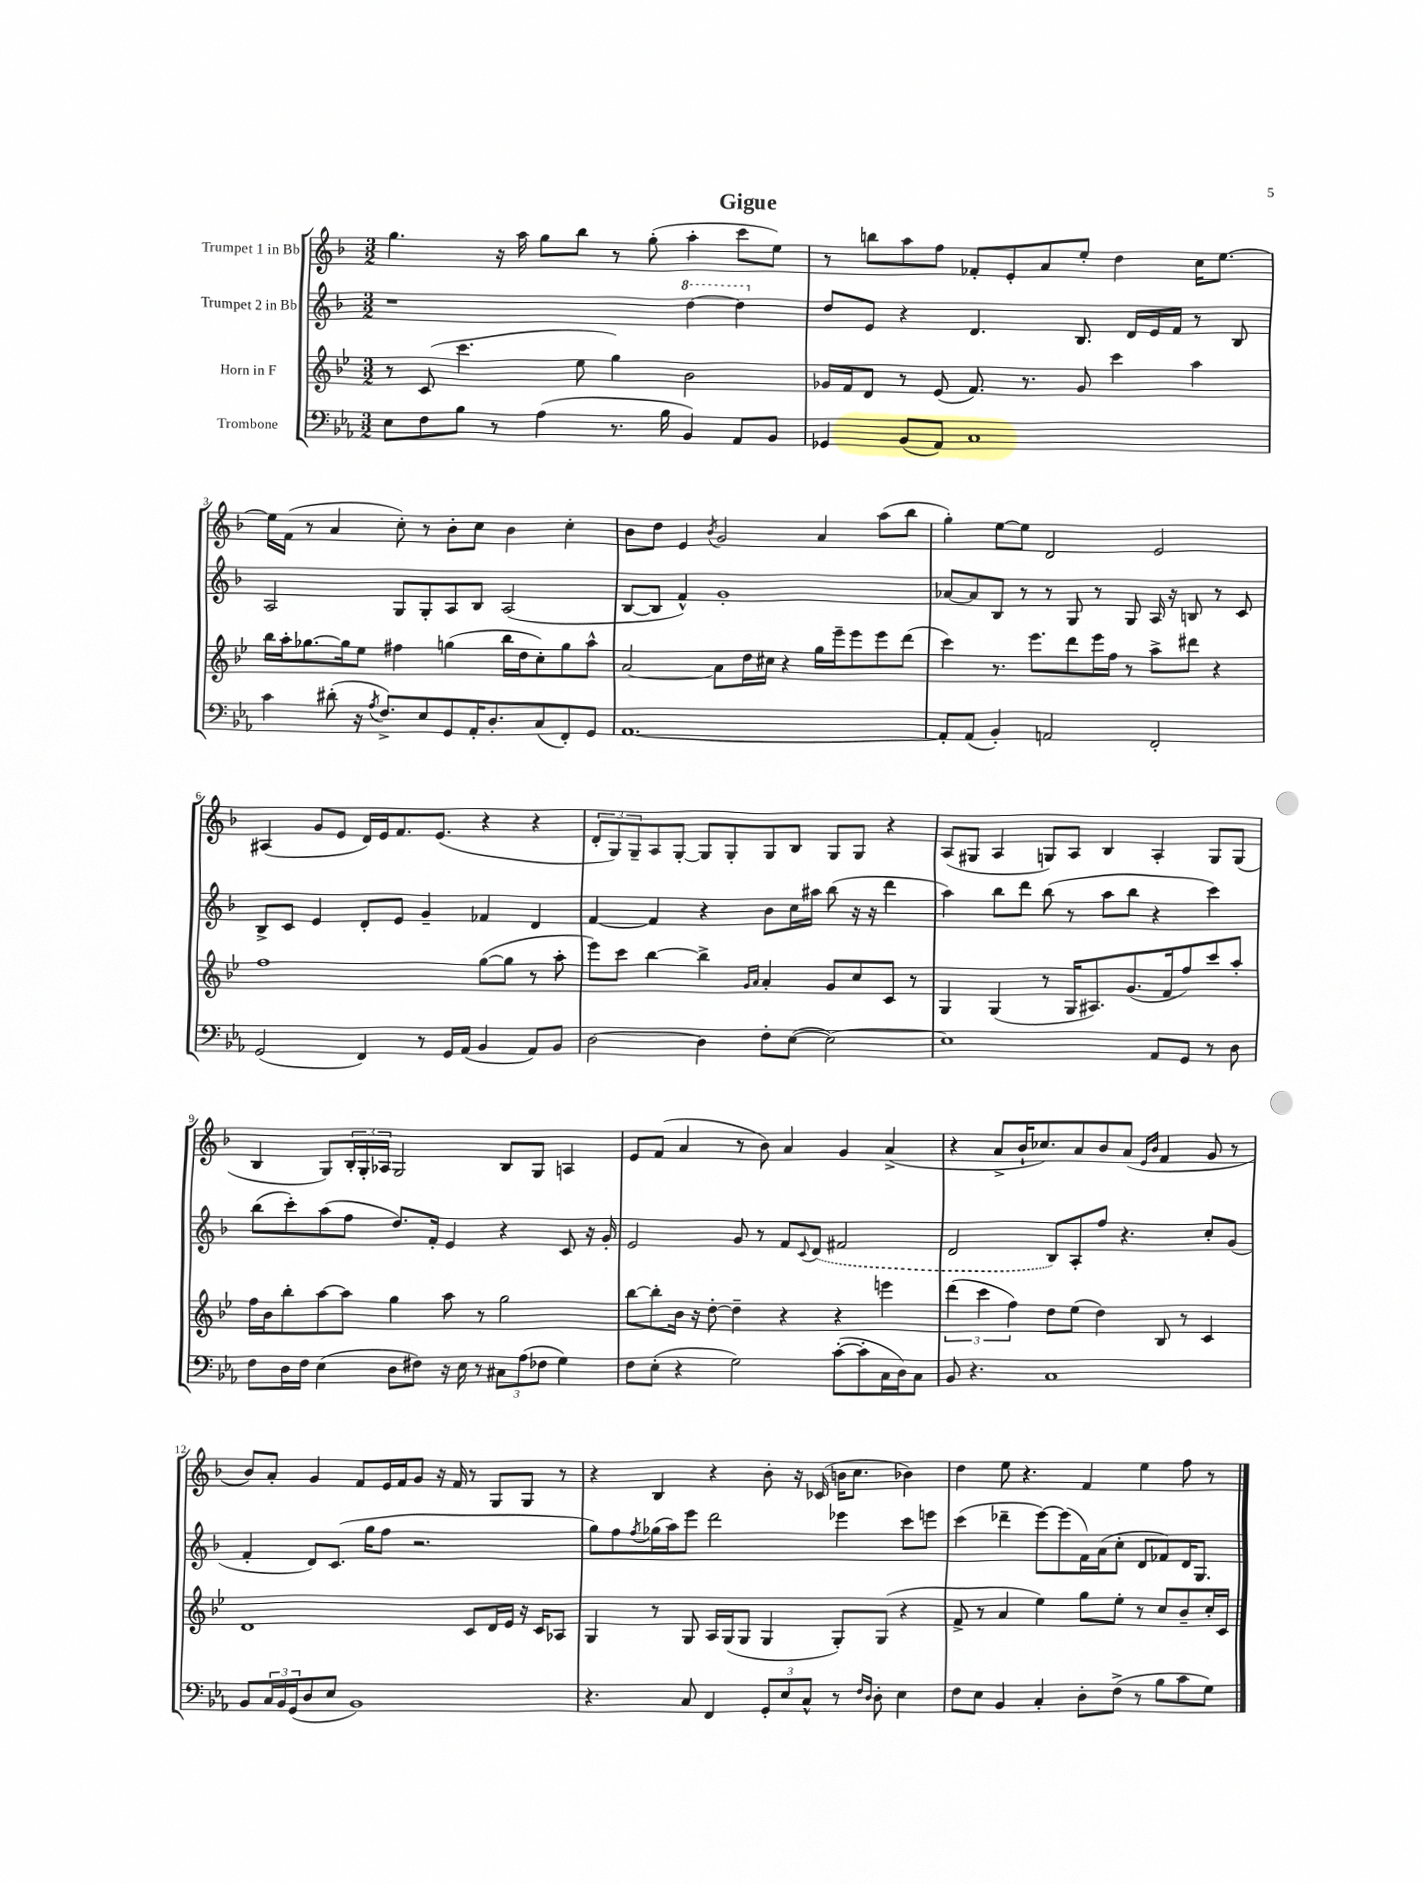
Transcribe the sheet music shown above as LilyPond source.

\header { title = "Gigue" }
<<
\new StaffGroup <<
\new Staff = "s0" \with { instrumentName = "Trumpet 1 in Bb" } {
    \clef treble \key f \major \numericTimeSignature \time 3/2
    g''4. r16 a''16 g''8 bes''8 r8 g''8-.( a''4-. c'''8 e''8) |
    r8 b''8 a''8 f''8 fes'8-. e'8-. a'8 e''8-. d''4 c''16 e''8.~ |
    e''16 f'16( r8 a'4 c''8-.) r8 bes'8-. c''8 bes'4 c''4-. |
    bes'8 d''8 e'4 \acciaccatura { bes'8 } g'2 a'4 a''8( bes''8 |
    g''4-.) e''8~ e''8 d'2 e'2 |
    ais4( g'8 e'8 d'16) e'16 f'8. e'8.( r4 r4 |
    \tuplet 3/2 { d'8-. g8) g8-- } a8 g8~-. g8 g8-. g8 bes8 g8 g8 r4 |
    a8( gis8 a4 g8) a8 bes4 a4-. g8 g8( |
    bes4 g8) \tuplet 3/2 { bes16-. g16-. aes16 } g2 bes8 g8 a4 |
    e'8 f'8( a'4 r8 bes'8) a'4 g'4 a'4->( |
    r4 a'8-> bes'16-! ces''8.) a'8 bes'8 a'8( \grace { e'16 bes'16 } f'4 g'8 r8 |
    bes'8) a'8-. g'4 f'8 e'16 f'16 g'8 r16 f'16 r8 g8 g8 r8 |
    r4 bes4 r4 bes'8-. r16 ces'16( b'16 c''8. bes'4) |
    d''4 e''8 r4. f'4 e''4 f''8 r8 \bar "|." |
}
\new Staff = "s1" \with { instrumentName = "Trumpet 2 in Bb" } {
    \clef treble \key f \major \numericTimeSignature \time 3/2
    r1 \ottava #1 d'''4~ d'''4 \ottava #0 |
    d''8 e'8 r4 d'4. bes8. d'16 e'16 f'16 r8 bes8 |
    a2 g8 g8-. a8 bes8 a2( |
    bes8~ bes8 f'4-^) g'1-. |
    aes'8~ aes'8 bes8 r8 r8 g8 r8 g8 a16 r16 b8 r8 c'8 |
    bes8-> c'8 e'4 d'8-. e'8 g'4-- fes'4 d'4 |
    f'4~ f'4 r4 bes'8 c''16 ais''16 bes''8( r16 r16 d'''4 |
    a''4) bes''8 d'''8 bes''8( r8 a''8 bes''8 r4 c'''4) |
    bes''8( c'''8-.) a''8( f''8 d''8.) f'16-. e'4 r4 c'8 r16 g'16-. |
    e'2 g'8 r8 f'8 \appoggiatura { c'8 } \once \slurDashed d'8( fis'2 |
    d'2 bes8) a8-. f''8 r4. c''8-. g'8( |
    f'4-. d'8) c'8.( g''16 f''8 r2. |
    g''8) f''8 \acciaccatura { f''8 } ges''16( a''16) e'''8 d'''2 ees'''4 c'''8 e'''8 |
    c'''4( des'''4-- e'''8~) e'''8( f'16) a'16( c''8-. d'8 fes'8) d'16 g8. \bar "|." |
}
\new Staff = "s2" \with { instrumentName = "Horn in F" } {
    \clef treble \key bes \major \numericTimeSignature \time 3/2
    r8 c'8( c'''4. ees''8 g''4) bes'2 |
    ges'16 f'16 d'8 r8 ees'8( f'8.) r8. ges'8 c'''4 a''4 |
    bes''16 a''16-. ges''8.~ ges''16 ees''8 fis''4 g''4( bes''16 d''16 c''8-.) g''8 a''8-^ |
    a'2~ a'8 d''16 cis''16 r4 g''16 ees'''16-- ees'''8 ees'''8 d'''8( |
    c'''4) r8. ees'''8. d'''8 ees'''16 f''16 r8 a''8-> dis'''8 r4 |
    f''1 g''8~( g''8 r8 a''8-. |
    ees'''8) c'''8 bes''4~ bes''4-> \grace { g'16 a'16 } a'4-. g'8 c''8 c'8 r8 |
    g4 g4( r8 g16 ais8.) g'8.( f'16 f''8) c'''8 a''8-. |
    f''16 bes'16 bes''8-. a''8~ a''8 g''4 a''8 r8 g''2 |
    bes''8~ bes''8-. bes'16 r16 d''8~-. d''4-- r4 r4 e'''4 |
    \tuplet 3/2 { d'''4( c'''4 f''4) } d''8 ees''8( d''4) bes8 r8 c'4 |
    d'1 c'8 d'16 ees'16 r16 c'16 aes8 |
    g4 r8 g8 a16 g16( g8 g4 g8-.) g8( r4 |
    f'8-> r8 a'4 ees''4) g''8 ees''8-. r8 c''8 bes'8-- c''16-. c'16 \bar "|." |
}
\new Staff = "s3" \with { instrumentName = "Trombone" } {
    \clef bass \key ees \major \numericTimeSignature \time 3/2
    ees8 f8 bes8 r8 aes4( r8. bes16 bes,4) aes,8 bes,8 |
    ges,4 bes,8( aes,8) c1 |
    c'4 dis'8-.( r16 \acciaccatura { aes8 } f8.->) ees8 g,8 aes,16-. d8.-. c8( f,8-.) g,8 |
    aes,1.~ |
    aes,8-. aes,8( bes,4-.) a,2 f,2-. |
    g,2( f,4) r8 g,16 aes,16( bes,4 aes,8) bes,8 |
    d2~ d4 f8-. ees8~( ees2~) |
    ees1 aes,8 g,8 r8 d8 |
    f8 d16 f16 ees4( d8 fis8) r16 ees16 r8 \tuplet 3/2 { cis8 aes8( fes8 } g4) |
    f8 ees8-.( r4 g2) c'8~-.( c'8-. c16 d16) c8 |
    bes,8 r4. c1 |
    bes,8 \tuplet 3/2 { c16 bes,16 g,16( } d8 ees8 bes,1) |
    r4. c8 f,4 \tuplet 3/2 { g,8-. ees8 c8-^ } r8 \grace { f16 d16 } d8-. ees4 |
    f8 ees8 bes,4 c4-. d8-. f8->( r8 bes8 c'8 g8) \bar "|." |
}
>>
>>
